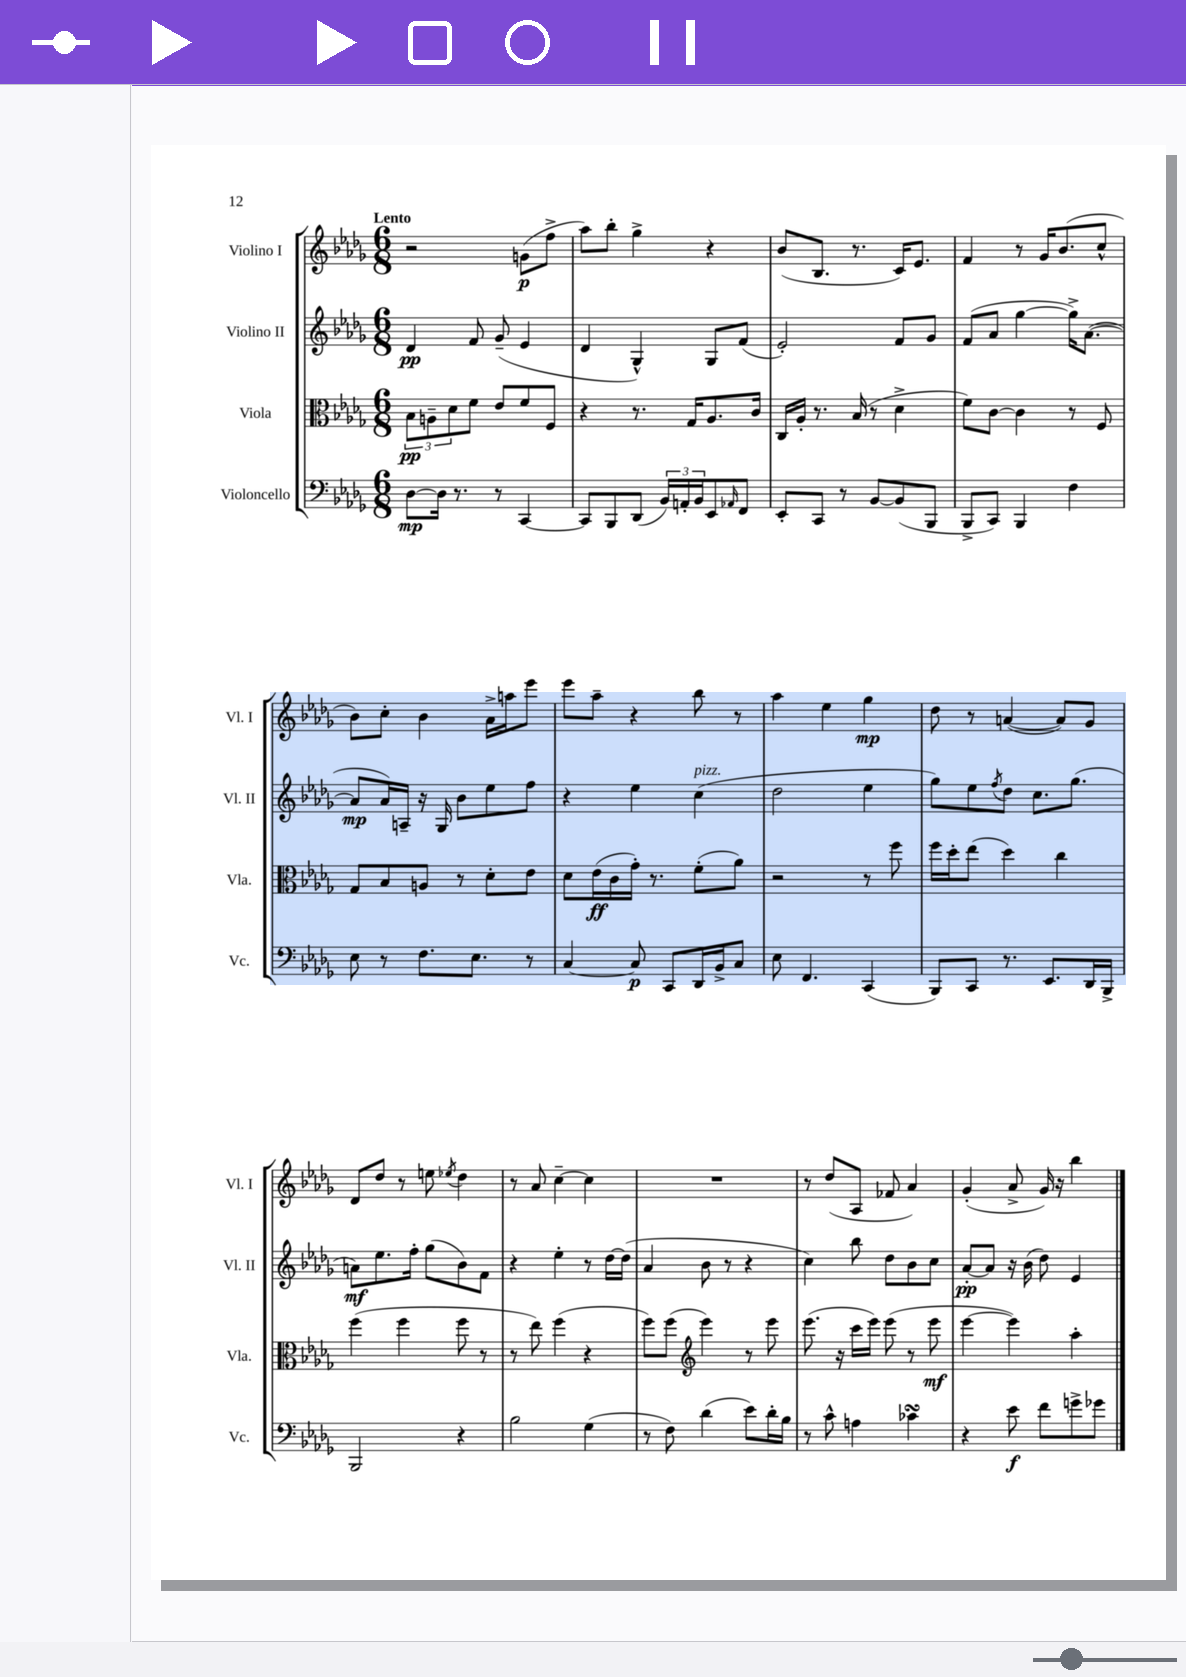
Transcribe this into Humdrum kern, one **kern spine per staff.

**kern	**kern	**kern	**kern
*staff4	*staff3	*staff2	*staff1
*clefF4	*clefC3	*clefG2	*clefG2
*k[b-e-a-d-g-]	*k[b-e-a-d-g-]	*k[b-e-a-d-g-]	*k[b-e-a-d-g-]
*M6/8	*M6/8	*M6/8	*M6/8
[8D-	12B-	4d-	2r
.	12A~	.	.
16D-]	.	.	.
.	12d-	.	.
8.r	.	.	.
.	8f	8f	.
8r	8e-	(8g-~	.
[4CC	8f	4e-	(8g
.	8F	.	8ff^
=	=	=	=
8CC]	4r	4d-	8aa-)
8BBB-	.	.	8bb-'
(8DD-	8.r	4G-^^)	4gg-^
24BB-)	.	.	.
24AA'	.	.	.
.	16G-	.	.
24BB-	.	.	.
8EE-	8.A-	8G-	4r
16qqAA-	.	.	.
8FF	.	(8f	.
.	16c	.	.
=	=	=	=
8EE-'	16C	2e-')	(8b-
.	16A-'	.	.
8CC	8.r	.	8.B-
8r	.	.	.
.	(16B-	.	8.r
[8BB-	8r	.	.
(8BB-]	4d-^	8f	16c)
.	.	.	8.e-
8BBB-	.	8g-	.
=	=	=	=
8BBB-^	8f)	(8f	4f
8CC)	[8c	8a-	.
4BBB-	4c]	[4gg-	8r
.	.	.	16g-
.	.	.	(8.b-
4F	8r	16gg-^])	.
.	.	([8.a-	.
.	8F	.	8cc^^
=	=	=	=
8E-	8G-	8a-]	8b-)
8r	8B-	16a-)	8cc'
.	.	16A~	.
8.F	8A	16r	4b-
.	.	16G-	.
.	8r	8b-	.
8.E-	.	.	.
.	8d-'	8ee-	16a-^
.	.	.	16aa
8r	8e-	8ff	8eee-
=	=	=	=
[4C	8d-	4r	8eee-
.	(16e-	.	8aa-~
.	16c	.	.
8C]	16g-')	4ee-	4r
.	8.r	.	.
8CC	.	.	.
16DD-	(8f'	(4cc	8bb-
16BB-^	.	.	.
8C	8a-)	.	8r
=	=	=	=
8E-	2r	2dd-	4aa-
4.FF	.	.	.
.	.	.	4ee-
(4CC	8r	4ee-	4gg-
.	8ff	.	.
=	=	=	=
8BBB-)	16ff	8gg-)	8dd-
.	16dd-'	.	.
8CC	(8ee-	8ee-	8r
.	.	8qff	.
8.r	4dd-)	8dd-	([4a
.	.	8.cc	.
8.EE-	.	.	.
.	4cc	.	8a])
.	.	(8.gg-	.
16DD-	.	.	8g-
16BBB-^	.	.	.
=	=	=	=
2BBB-	(4ff	8a)	8d-
.	.	8.ee-	8dd-
.	4ff	.	8r
.	.	16ff'	.
.	.	(8gg-	8ee
.	.	.	8qee-
4r	8ff	8b-)	4dd-
.	8r	8f	.
=	=	=	=
2B-	8r	4r	8r
.	8ee-)	.	8a-
.	(4ff	4ee-'	[4cc~
(4G-	4r	8r	4cc]
.	.	[16dd-	.
.	.	(16dd-]	.
=	=	=	=
8r	8ff)	4a-	2.r
8F)	(8ff	.	.
*	*clefG2	*	*
(4d-	4eee-)	8b-	.
.	.	8r	.
8e-)	8r	4r	.
16d-'	8eee-	.	.
16B-	.	.	.
=	=	=	=
8r	(8.eee-	4cc)	8r
8c^^	.	.	(8dd-
.	16r	.	.
4A	16ccc	8bb-	8A-
.	16eee-)	.	.
.	(8eee-	8dd-	8f-
4c-	8r	8b-	4a-)
.	8eee-	8cc	.
=	=	=	=
4r	[4eee-	[8a-'	(4g-'
.	.	8a-]	.
8e-	4eee-])	16r	8a-^
.	.	(16b-	.
8f	.	8dd-)	16g-)
.	.	.	16r
8g^	4aa-'	4e-	4bb-
8g-	.	.	.
==	==	==	==
*-	*-	*-	*-
